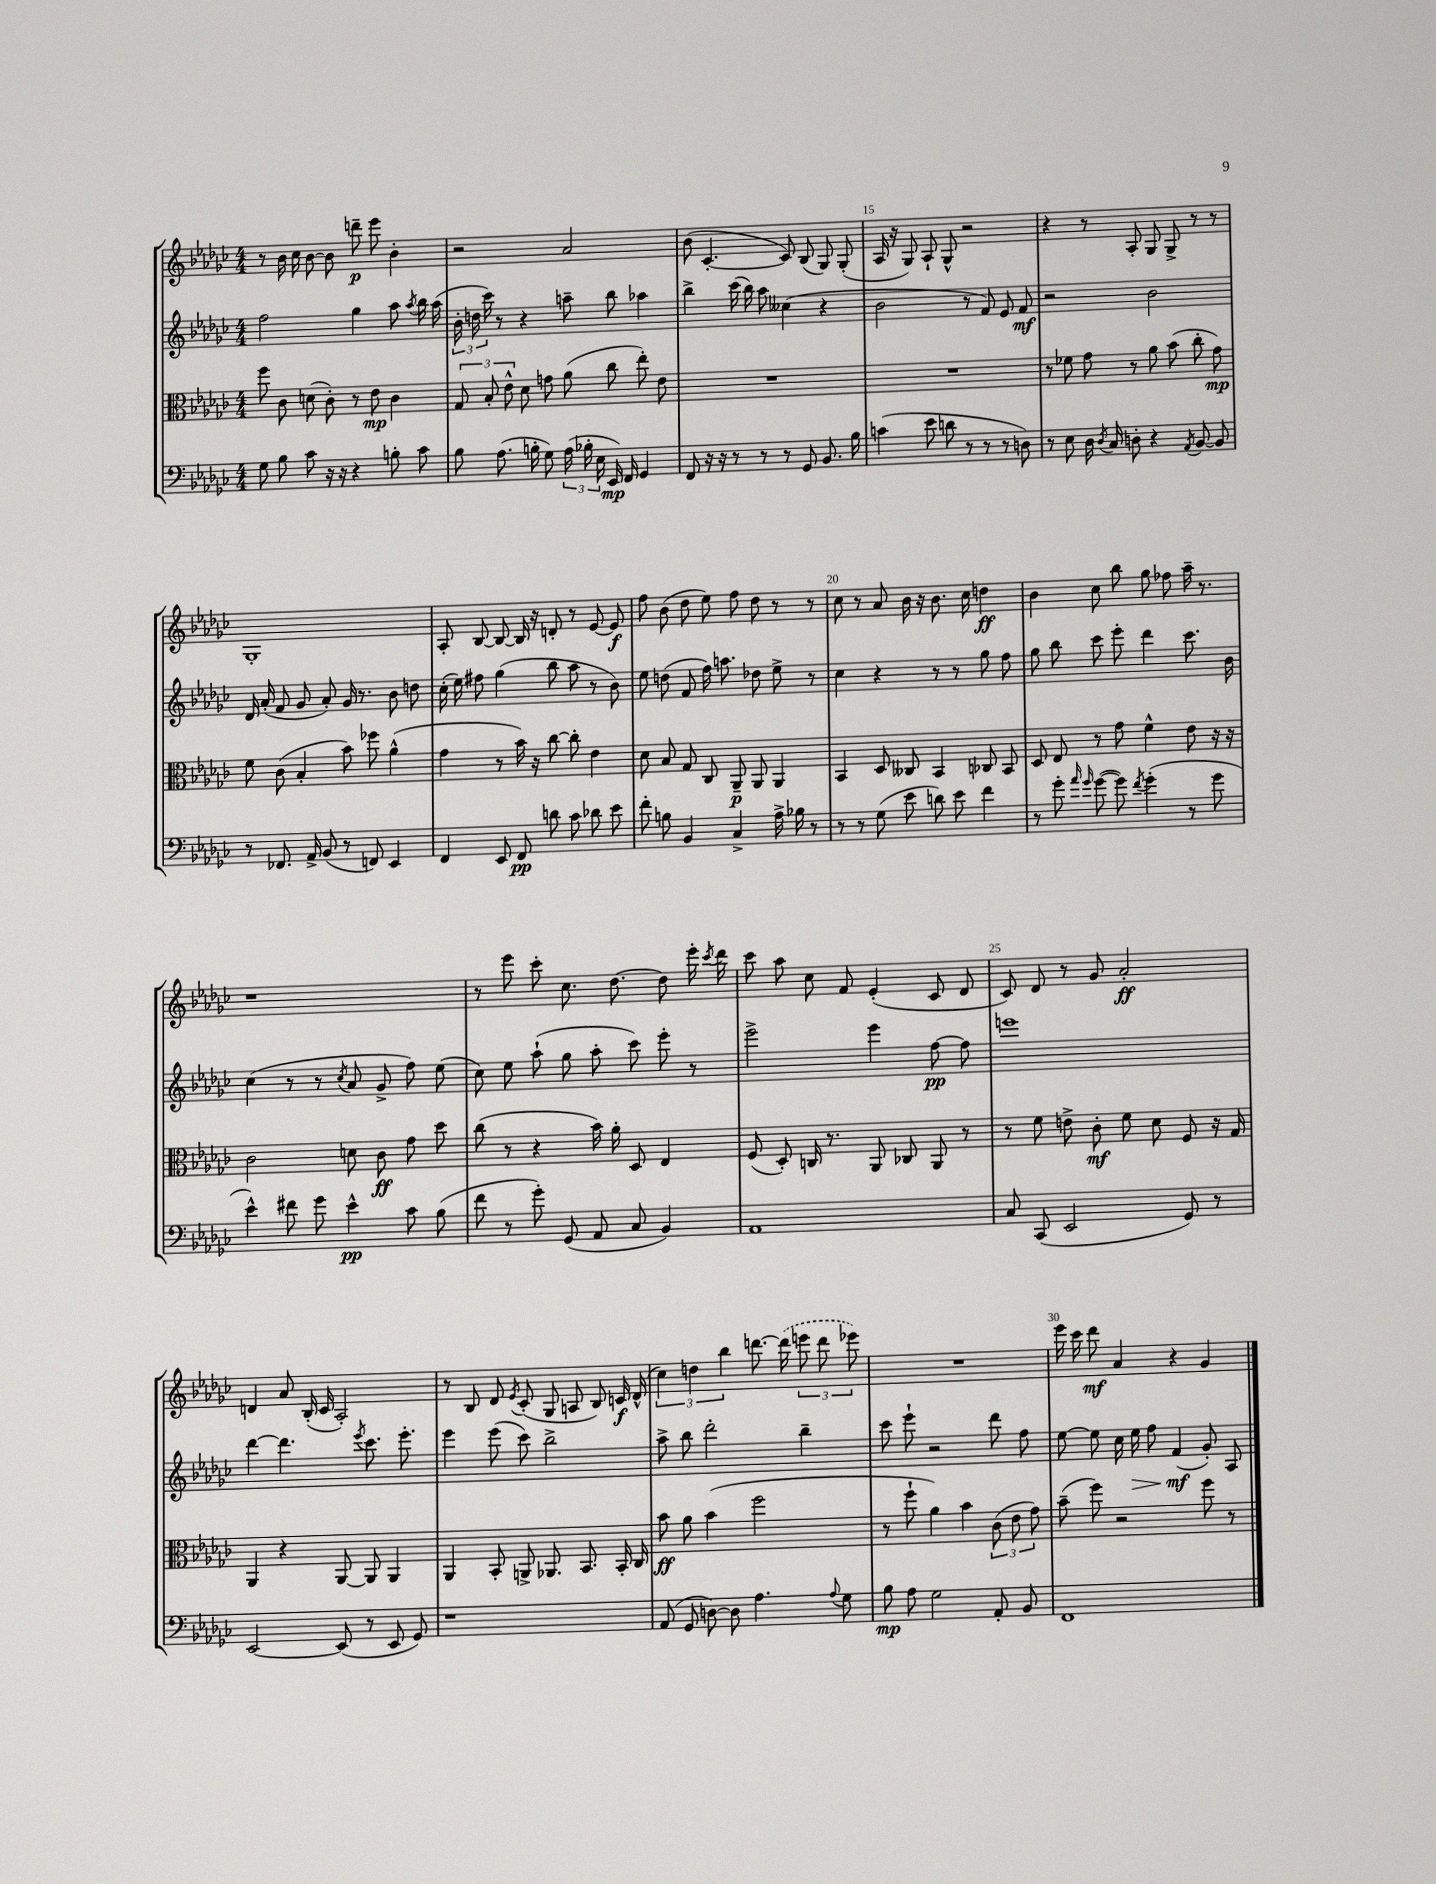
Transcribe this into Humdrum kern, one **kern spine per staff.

**kern	**dynam	**kern	**dynam	**kern	**dynam	**kern	**dynam
*part4	*part4	*part3	*part3	*part2	*part2	*part1	*part1
*staff4	*staff4	*staff3	*staff3	*staff2	*staff2	*staff1	*staff1
*clefF4	*	*clefC3	*	*clefG2	*	*clefG2	*
*k[b-e-a-d-g-c-]	*	*k[b-e-a-d-g-c-]	*	*k[b-e-a-d-g-c-]	*	*k[b-e-a-d-g-c-]	*
*M4/4	*	*M4/4	*	*M4/4	*	*M4/4	*
=12	=12	=12	=12	=12	=12	=12	=12
8G-\	.	8ff\	.	2ff\	.	8r	.
8B-\	.	8c-\	.	.	.	16b-\	.
.	.	.	.	.	.	16cc-\	.
8c-\	.	(8dn\	.	.	.	[8b-\	.
16r	.	8c-'\)	.	.	.	8b-\]	.
16r	.	.	.	.	.	.	.
4r	.	8r	.	4gg-\	.	8dddn~\	p
.	.	8e-\	mp	.	.	8eee-\	.
8Bn'\	.	4c-\	.	8aa-\	.	4b-'\	.
.	.	.	.	8qaa-/	.	.	.
8c-\	.	.	.	16bb-\	.	.	.
.	.	.	.	(16aa-\	.	.	.
=13	=13	=13	=13	=13	=13	=13	=13
8B-\	.	12G-/	.	24b-'\	.	2r	.
.	.	.	.	24ddn\	.	.	.
.	.	12B-'/	.	24ccc-\)	.	.	.
(8.A-\	.	.	.	8r	.	.	.
.	.	12e-^^\	.	.	.	.	.
.	.	8d-\	.	4r	.	.	.
16Bn'\	.	.	.	.	.	.	.
8G-\)	.	8gn\	.	.	.	.	.
(24A-\	.	(8a-\	.	8aan~\	.	2a-/	.
24B-X'\	.	.	.	.	.	.	.
24E-\	.	.	.	.	.	.	.
16EE-/)	mp	8cc-\	.	8bb-\	.	.	.
16FF/	.	.	.	.	.	.	.
4GG-/	.	8ee-'\)	.	4aa-X\	.	.	.
.	.	8e-\	.	.	.	.	.
=14	=14	=14	=14	=14	=14	=14	=14
8FF/	.	1r	.	4bb-^\	.	(8b-\	.
16r	.	.	.	.	.	[4.c-'/	.
16r	.	.	.	.	.	.	.
8r	.	.	.	(16ccc-\	.	.	.
.	.	.	.	16bb-\)	.	.	.
8r	.	.	.	8aa-\	.	.	.
8r	.	.	.	(4cc--X\	.	8c-/])	.
8GG-/	.	.	.	.	.	(8B-/	.
8.BB-/	.	.	.	4r	.	8G-/)	.
.	.	.	.	.	.	(8G-'/	.
16B-\	.	.	.	.	.	.	.
=15	=15	=15	=15	=15	=15	=15	=15
(4cn\	.	1r	.	2b-\	.	16A-/	.
.	.	.	.	.	.	16r	.
.	.	.	.	.	.	8G-/)	.
8e-\	.	.	.	.	.	8A-`/	.
8dn\	.	.	.	.	.	8G-^^/	.
8r	.	.	.	8r	.	2r	.
8r	.	.	.	8f/)	.	.	.
8r	.	.	.	8e-/	.	.	.
8Dn\)	.	.	.	8f/	mf	.	.
=16	=16	=16	=16	=16	=16	=16	=16
8r	.	8r	.	2r	.	4r	.
8E-\	.	8f-X\	.	.	.	.	.
16D-\	.	8g-\	.	.	.	8r	.
8qD-/	.	.	.	.	.	.	.
16C-/	.	.	.	.	.	.	.
8Dn'\	.	8r	.	.	.	8A-'/	.
4r	.	8a-\	.	2b-\	.	8G-/	.
.	.	(8b-\	.	.	.	8G-^/	.
8qAA-/	.	.	.	.	.	.	.
[8BB-/	.	8cc-'\	.	.	.	8r	.
8BB-/]	.	8g-\)	mp	.	.	8r	.
!!LO:LB:g=z
=17	=17	=17	=17	=17	=17	=17	=17
8r	.	8f\	.	16d-/	.	1G-'	.
.	.	.	.	(16a-'/	.	.	.
8.FF-X/	.	(8c-\	.	8f/	.	.	.
.	.	4B-'/	.	8g-/	.	.	.
16AA-^/	.	.	.	.	.	.	.
(8BB-/	.	.	.	8a-'/)	.	.	.
8r	.	8b-\)	.	16g-/	.	.	.
.	.	.	.	8.r	.	.	.
8FFn/)	.	8ff-X\	.	.	.	.	.
4EE-/	.	(4a-^^\	.	8b-\	.	.	.
.	.	.	.	8ddn\	.	.	.
=18	=18	=18	=18	=18	=18	=18	=18
4FF/	.	4g-\	.	(16cc-'\	.	8A-'/	.
.	.	.	.	16ee-\)	.	.	.
.	.	.	.	8ff#X\	.	[8B-/	.
8EE-/	.	8r	.	(4gg-\	.	8B-/_	.
8FF/	pp	16b-\)	.	.	.	16B-/]	.
.	.	16r	.	.	.	16r	.
8dn\	.	[8cc-\	.	8bb-\	.	8dn'/	.
8c-\	.	8cc-'\]	.	8aa-\	.	8r	.
8d-X\	.	4e-\	.	8r	.	[8e-/	.
8e-\	.	.	.	8b-\)	.	8e-/]	f
=19	=19	=19	=19	=19	=19	=19	=19
8f'\	.	8d-\	.	8ee-\	.	8ff\	.
8Bn\	.	8B-/	.	(8ddn\	.	(8b-\	.
4BB-/	.	8G-/	.	8f/	.	8dd-\	.
.	.	8C-/	.	16ff\)	.	8ee-\)	.
.	.	.	.	8.aan\	.	.	.
4C-^/	.	8AA-~/	p	.	.	8ff\	.
.	.	8AA-/	.	8dd-X\	.	8dd-\	.
16A-^\	.	4AA-/	.	8ee-^\	.	8r	.
16B-X\	.	.	.	.	.	.	.
8r	.	.	.	8r	.	8r	.
=20	=20	=20	=20	=20	=20	=20	=20
8r	.	4BB-/	.	4cc-\	.	8cc-\	.
8r	.	.	.	.	.	8r	.
(8G-\	.	8D-/	.	4r	.	8a-/	.
8e-\	.	8C--X/	.	.	.	16b-\	.
.	.	.	.	.	.	16r	.
8dn\)	.	4BB-/	.	8r	.	8.b-\	.
8e-\	.	.	.	8r	.	.	.
.	.	.	.	.	.	16cc-\	.
4f\	.	8C-X/	.	8gg-\	.	4ddn\	ff
.	.	8BB-/	.	8ff\	.	.	.
=21	=21	=21	=21	=21	=21	=21	=21
8r	.	8D-/	.	8gg-\	.	4b-\	.
8g-'\	.	8E-/	.	8bb-\	.	.	.
16qqa-/	.	.	.	.	.	.	.
16qqg-/	.	.	.	.	.	.	.
([8g-\	.	8r	.	8ccc-\	.	8cc-\	.
8g-\])	.	8g-\	.	8eee-'\	.	8bb-\	.
8qf/	.	.	.	.	.	.	.
(4g-'\	.	4f^^\	.	4ddd-\	.	8gg-\	.
.	.	.	.	.	.	8ff-X\	.
8r	.	8e-\	.	8.ccc-\	.	16aa-~\	.
.	.	.	.	.	.	8.r	.
8g-\	.	16r	.	.	.	.	.
.	.	16r	.	16b-\	.	.	.
!!LO:LB:g=z
=22	=22	=22	=22	=22	=22	=22	=22
4e-^^\)	.	2c-\	.	(4cc-\	.	1r	.
8f#X\	.	.	.	8r	.	.	.
8g-\	.	.	.	8r	.	.	.
.	.	.	.	8qcc-/	.	.	.
4e-^^\	pp	8dn\	.	8a-/	.	.	.
.	.	8c-\	ff	8g-^/	.	.	.
8c-\	.	8g-\	.	8ff\)	.	.	.
(8B-\	.	8dd-\	.	(8ee-\	.	.	.
=23	=23	=23	=23	=23	=23	=23	=23
8f\	.	(8cc-\	.	8cc-\)	.	8r	.
8r	.	8r	.	8ee-\	.	8eee-\	.
8g-'\)	.	4r	.	(8aa-`\	.	8ccc-'\	.
(8GG-/	.	.	.	8gg-\	.	8.cc-\	.
8AA-/	.	16b-\)	.	8aa-'\	.	.	.
.	.	16a-'\	.	.	.	[8.dd-\	.
8C-/	.	8D-/	.	8ccc-\)	.	.	.
4BB-/)	.	4E-/	.	8eee-'\	.	8dd-\]	.
.	.	.	.	8r	.	16eee-'\	.
.	.	.	.	.	.	8qccc-/	.
.	.	.	.	.	.	16ddd-\	.
=24	=24	=24	=24	=24	=24	=24	=24
1AA-	.	(8F/	.	2eee-^\	.	8ccc-\	.
.	.	8D-'/)	.	.	.	8aa-\	.
.	.	16Cn/	.	.	.	8cc-\	.
.	.	8.r	.	.	.	.	.
.	.	.	.	.	.	8f/	.
.	.	8AA-/	.	4eee-\	.	(4e-'/	.
.	.	8C-X/	.	.	.	.	.
.	.	8AA-/	.	[8ff\	pp	8c-/	.
.	.	8r	.	8ff\]	.	8d-/	.
=25	=25	=25	=25	=25	=25	=25	=25
8C-/	.	8r	.	1eeen	.	8c-/)	.
(8CC-/	.	8f\	.	.	.	8d-/	.
2EE-/	.	8en^\	.	.	.	8r	.
.	.	8c-'\	mf	.	.	8g-/	.
.	.	8f\	.	.	.	2a-'/	ff
.	.	8d-\	.	.	.	.	.
8GG-/)	.	8F/	.	.	.	.	.
8r	.	16r	.	.	.	.	.
.	.	16G-/	.	.	.	.	.
!!LO:LB:g=z
=26	=26	=26	=26	=26	=26	=26	=26
[2EE-/	.	4AA-/	.	[4ddd-\	.	4dn/	.
.	.	4r	.	4.ddd-\]	.	8a-/	.
.	.	.	.	.	.	(16B-'/	.
.	.	.	.	.	.	16c-/	.
(8EE-/]	.	[8AA-/	.	.	.	2A-'/)	.
.	.	.	.	8qeee-/	.	.	.
8r	.	8AA-/]	.	8.ccc-\	.	.	.
8EE-/	.	4AA-/	.	.	.	.	.
.	.	.	.	8.eee-'\	.	.	.
8GG-/)	.	.	.	.	.	.	.
=27	=27	=27	=27	=27	=27	=27	=27
1r	.	4AA-/	.	4eee-\	.	8r	.
.	.	.	.	.	.	8B-/	.
.	.	8BB-'/	.	(8eee-\	.	8d-/	.
.	.	.	.	.	.	8qe-/	.
.	.	8AAn^/	.	8ccc-\)	.	(8c-'/	.
.	.	8.AA-X/	.	2bb-^\	.	8G-/	.
.	.	.	.	.	.	8An/	.
.	.	8.BB-/	.	.	.	.	.
.	.	.	.	.	.	8B-/)	.
.	.	16BB-'/	.	.	.	16cn/	f
.	.	16C-/	.	.	.	(16d-^^/	.
=28	=28	=28	=28	=28	=28	=28	=28
(8AA-/	.	8b-\	ff	8aa-^\	.	6cc-\)	.
8GG-/	.	8a-\	.	8bb-\	.	.	.
.	.	.	.	.	.	6ddn\	.
[8Dn\)	.	(4b-\	.	2ddd-'\	.	.	.
.	.	.	.	.	.	6bb-\	.
8D\]	.	.	.	.	.	.	.
4.A-\	.	2ff\	.	.	.	[8.dddn\	.
.	.	.	.	.	.	(16ddd\]	.
.	.	.	.	4bb-~\	.	12eeen\	.
.	.	.	.	.	.	12ddd\	.
8qqA-/	.	.	.	.	.	.	.
8G-\	.	.	.	.	.	.	.
.	.	.	.	.	.	12eee-X\)	.
=29	=29	=29	=29	=29	=29	=29	=29
8B-\	mp	8r	.	8ccc-\	.	1r	.
8A-\	.	8ff`\	.	8eee-`\	.	.	.
2G-\	.	4a-\)	.	2r	.	.	.
.	.	4b-\	.	.	.	.	.
8AA-'/	.	(12c-\	.	8ddd-\	.	.	.
.	.	12e-\	.	.	.	.	.
8BB-/	.	.	.	8ff\	.	.	.
.	.	12g-\)	.	.	.	.	.
=30	=30	=30	=30	=30	=30	=30	=30
1FF	.	(8b-~\	.	[8ee-\	.	16eee-\	.
.	.	.	.	.	.	16ccc-\	.
.	.	8ff\)	.	8ee-\]	.	8ddd-\	mf
.	.	2r	.	16cc-\	.	4a-/	.
!	!	!	!	!	!LO:HP:b	!	!
.	.	.	.	16ee-\	>	.	.
.	.	.	.	8ff\	.	.	.
.	.	.	.	(4f/	mf	4r	.
.	.	8ff\	.	8g-'/)	]	4g-/	.
.	.	8r	.	8A-/	.	.	.
==	==	==	==	==	==	==	==
*-	*-	*-	*-	*-	*-	*-	*-
